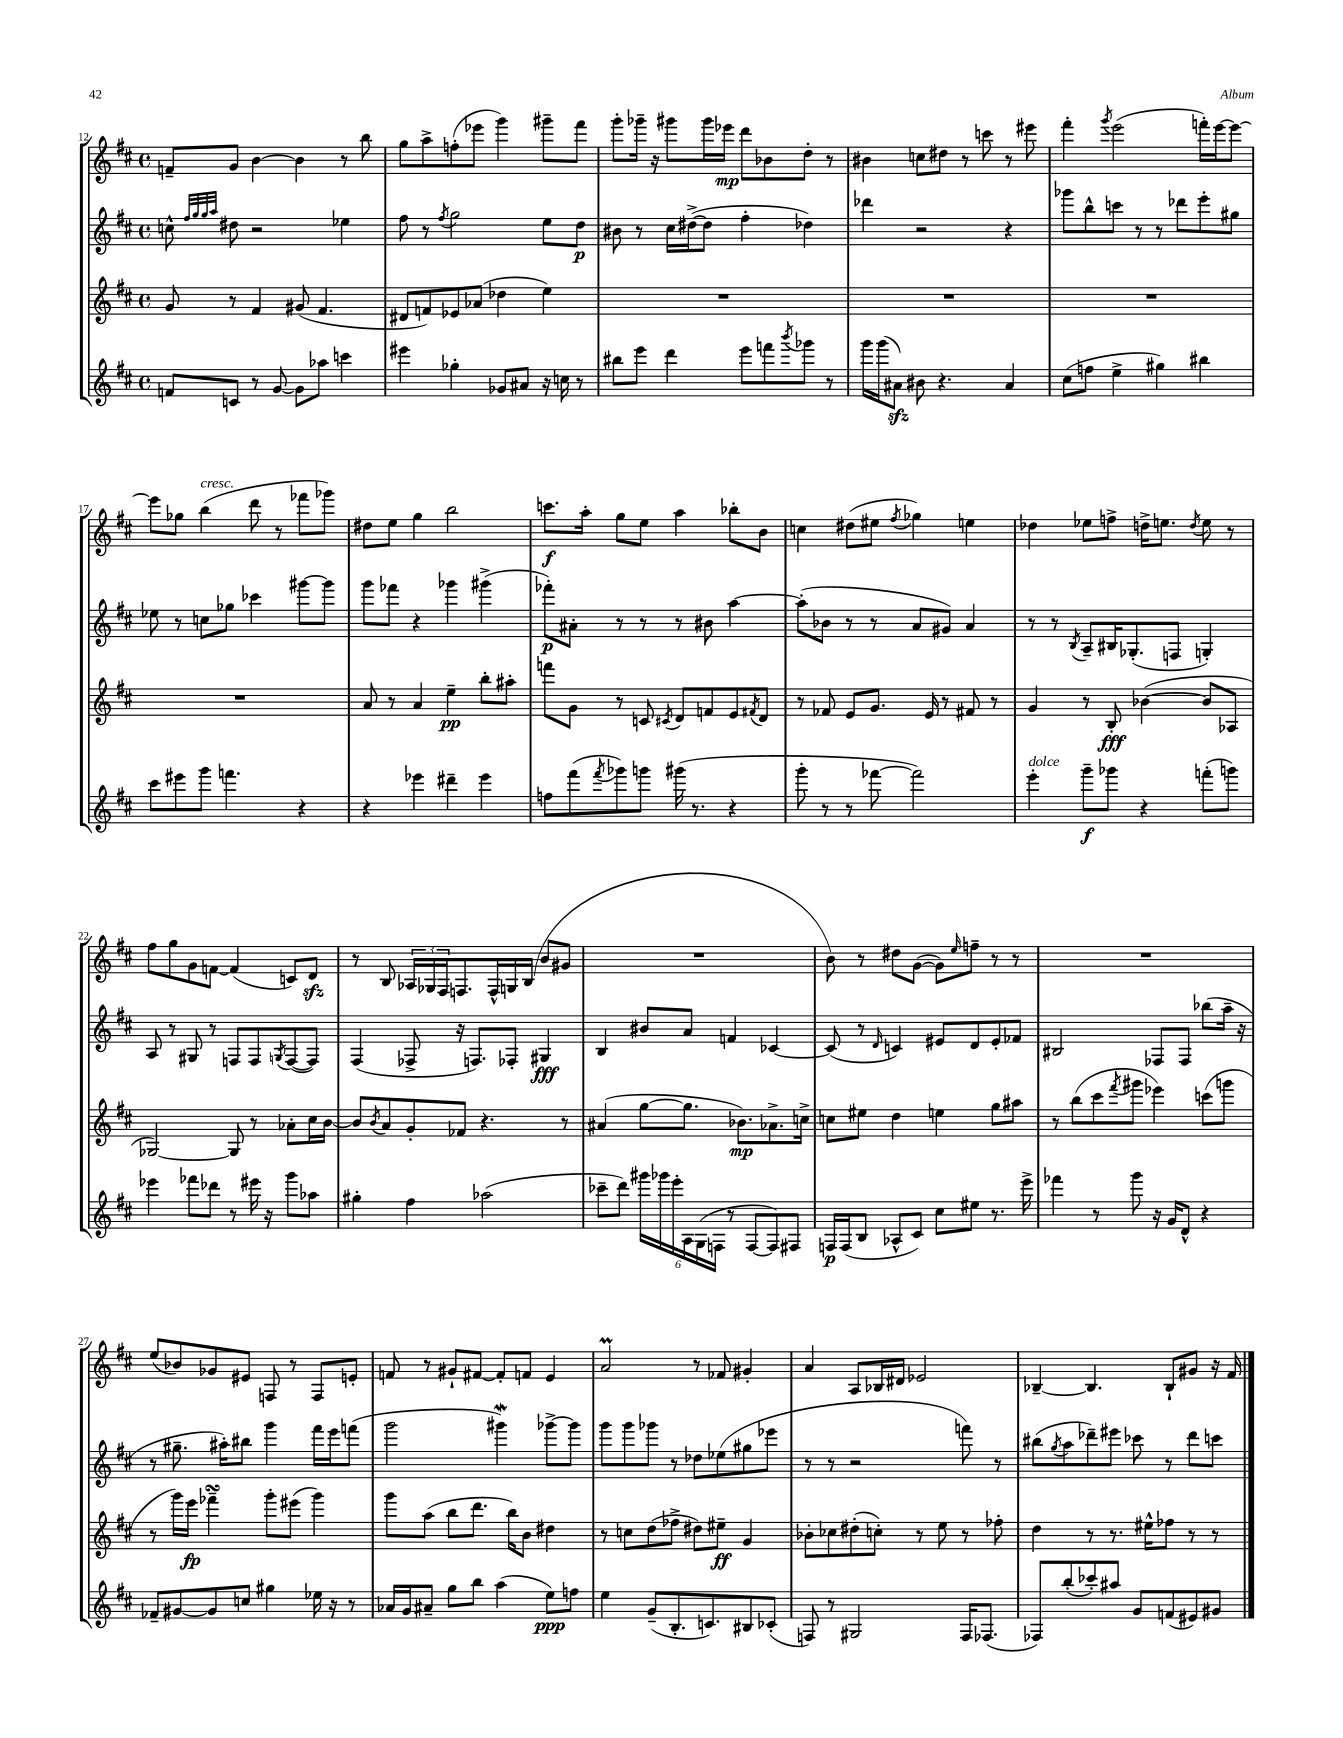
<<
\new StaffGroup <<
\new Staff = "s0" {
    \clef treble \key d \major \defaultTimeSignature \time 4/4
    f'8-- g'8 b'4~ b'4 r8 b''8 |
    g''8 a''8-> f''8-.( ees'''8 g'''4) gis'''8-- fis'''8 |
    g'''8-. ges'''16-- r16 gis'''8 gis'''16 ees'''16\mp d'''8 bes'8 d''8-. r8 |
    bis'4 c''8 dis''8 r8 c'''8 r8 eis'''8 |
    fis'''4-. \acciaccatura { g'''8 } e'''2( f'''16-.) e'''16~ e'''8~ |
    e'''8 ges''8 b''4^\markup { \italic "cresc." }( d'''8 r8 fes'''8 ges'''8) |
    dis''8 e''8 g''4 b''2 |
    c'''8.\f a''16-. g''8 e''8 a''4 bes''8-. b'8 |
    c''4 dis''8( eis''8 \acciaccatura { fis''8 } ges''4) e''4 |
    des''4 ees''8 f''8-> d''16-> e''8. \acciaccatura { d''8 } e''8 r8 |
    fis''8 g''8 g'8 f'8~ f'4( c'8) d'8\sfz |
    r8 b8 \tuplet 3/2 { aes16 ges16 fis16 } f8. f16-^ g16 b16( b'8 gis'8 |
    R1 |
    b'8) r8 dis''8 g'8~( g'8) \grace { e''16 } f''8-- r8 r8 |
    R1 |
    e''8( bes'8) ges'8 eis'8 f8 r8 f8 e'8-. |
    f'8 r8 gis'8-! fis'8~ fis'8-. f'8 e'4 |
    a'2\prall r8 fes'8 gis'4-. |
    a'4 a8 bes16 dis'16 ees'2 |
    bes4~-- bes4. bes8-! gis'8 r16 fis'16 \bar "|." |
}
\new Staff = "s1" {
    \clef treble \key d \major \defaultTimeSignature \time 4/4
    c''8-^ \grace { fis''32 g''32 g''32 a''32 } dis''8 r2 ees''4 |
    fis''8 r8 \acciaccatura { fis''8 } g''2 e''8 d''8\p |
    bis'8 r8 cis''16 dis''16~->( dis''8 fis''4-. des''4) |
    des'''4 r2 r4 |
    ges'''8 b''8-^ c'''8 r8 r8 des'''8 e'''8-. gis''8 |
    ees''8 r8 c''8 ges''8 ces'''4 gis'''8~ gis'''8 |
    g'''8 fes'''8 r4 ges'''4 gis'''4->( |
    fes'''8-.\p) ais'8-. r8 r8 r8 bis'8 a''4~ |
    a''8-.( bes'8 r8 r8 a'8 gis'8) a'4 |
    r8 r8 \acciaccatura { b8 } a8-- bis16 ges8.-.( f8 g4-.) |
    a8 r8 gis8 r8 f8 f8 \acciaccatura { g8 } f8~( f8) |
    fis4( fes8-> r16 f8.) fes8-. gis4\fff |
    b4 bis'8 a'8 f'4 ces'4~ |
    ces'8( r8 \grace { d'16 } c'4) eis'8 d'8 eis'8-. fes'8 |
    bis2 fes8 fes8 bes''8( a''16-- r16 |
    r8 gis''8.-- ais''16-.) bis''8 g'''4 fis'''16 e'''16 f'''8( |
    g'''2 gis'''4\mordent) ges'''8~-> ges'''8 |
    g'''8 g'''8 ges'''8 r8 des''8 ees''8( gis''8 ees'''8 |
    r8 r8 r2 f'''8) r8 |
    bis''8( \acciaccatura { g''8 } a''8 des'''8--) eis'''8 ces'''8 r8 des'''8 c'''8 \bar "|." |
}
\new Staff = "s2" {
    \clef treble \key d \major \defaultTimeSignature \time 4/4
    g'8 r8 fis'4 gis'8( fis'4. |
    dis'8 f'8) ees'8 aes'8( des''4 e''4) |
    R1 |
    R1 |
    R1 |
    R1 |
    a'8 r8 a'4 e''4--\pp b''8-. ais''8-. |
    f'''8 g'8 r8 c'8 \acciaccatura { cis'8 } d'8 f'8 e'8 \acciaccatura { fis'8 } d'8 |
    r8 fes'8 e'8 g'8. e'16 r8 fis'8 r8 |
    g'4 r8 b8-.\fff bes'4~( bes'8 aes8 |
    ges2~) ges8 r8 aes'8-. cis''16 b'16~ |
    b'8 \acciaccatura { b'8 } a'8 g'8-. fes'8 r4. r8 |
    ais'4( g''8~ g''8. bes'8.\mp) aes'8.-> c''16-> |
    c''8 eis''8 d''4 e''4 g''8 ais''8 |
    r8 b''8( cis'''8 \acciaccatura { fis'''8 } gis'''8 ees'''4) c'''8( g'''8 |
    r8 g'''16) e'''16\fp fes'''4--\turn g'''8-. eis'''8( g'''4) |
    g'''8 a''8( b''8 d'''8. b''16) b'8 dis''4 |
    r8 c''8 d''8( fes''8-> dis''8) eis''8--\ff g'4 |
    bes'8-. ces''8 dis''8-.( c''8-.) r8 e''8 r8 fes''8-. |
    d''4 r8 r8. eis''16-^ fes''8 r8 r8 \bar "|." |
}
\new Staff = "s3" {
    \clef treble \key d \major \defaultTimeSignature \time 4/4
    f'8 c'8 r8 g'8~ g'8 aes''8 c'''4 |
    eis'''4 ges''4-. ges'8 ais'8 r16 c''16 r8 |
    bis''8 e'''8 d'''4 e'''8 f'''8 \acciaccatura { b'''8 } ges'''8 r8 |
    g'''16 g'''16( ais'8\sfz) bis'8 r4. ais'4 |
    cis''8( f''8 e''4-> gis''4) bis''4 |
    cis'''8 eis'''8 g'''8 f'''4. r4 |
    r4 ees'''4 dis'''4-- ees'''4 |
    f''8 fis'''8( \acciaccatura { fis'''8 } ges'''8) g'''8 gis'''16( r8. r4 |
    g'''8-. r8 r8 fes'''8~ fes'''2) |
    e'''4-.^\markup { \italic "dolce" } g'''8--\f ges'''8 r4 f'''8-.( g'''8) |
    ees'''4 fes'''8 des'''8 r8 eis'''16 r16 g'''8 aes''8 |
    gis''4-. fis''4 aes''2( |
    ces'''8-- d'''8) \tuplet 6/4 { gis'''16 ges'''16 e'''16-. a16 g16( f16 } r8 f8~ f8) fis8 |
    f16\p f16( b8 aes8-^ cis'8) cis''8 eis''8 r8. e'''16-> |
    fes'''4 r8 g'''8 r16 g'16 d'8-^ r4 |
    fes'8-- gis'8~ gis'8 c''8 gis''4 ees''16 r16 r8 |
    aes'16 g'16 ais'8-- g''8 b''8 a''4( e''8\ppp) f''8 |
    e''4 g'8--( b8.-. c'8.) bis8 ces'8-.( |
    f8) r8 gis2 f16 fes8.( |
    fes8) b''8-.( ces'''8-.) ais''8 g'8 f'8( eis'8) gis'8 \bar "|." |
}
>>
>>
\layout { \context { \Score currentBarNumber = #12 } }
